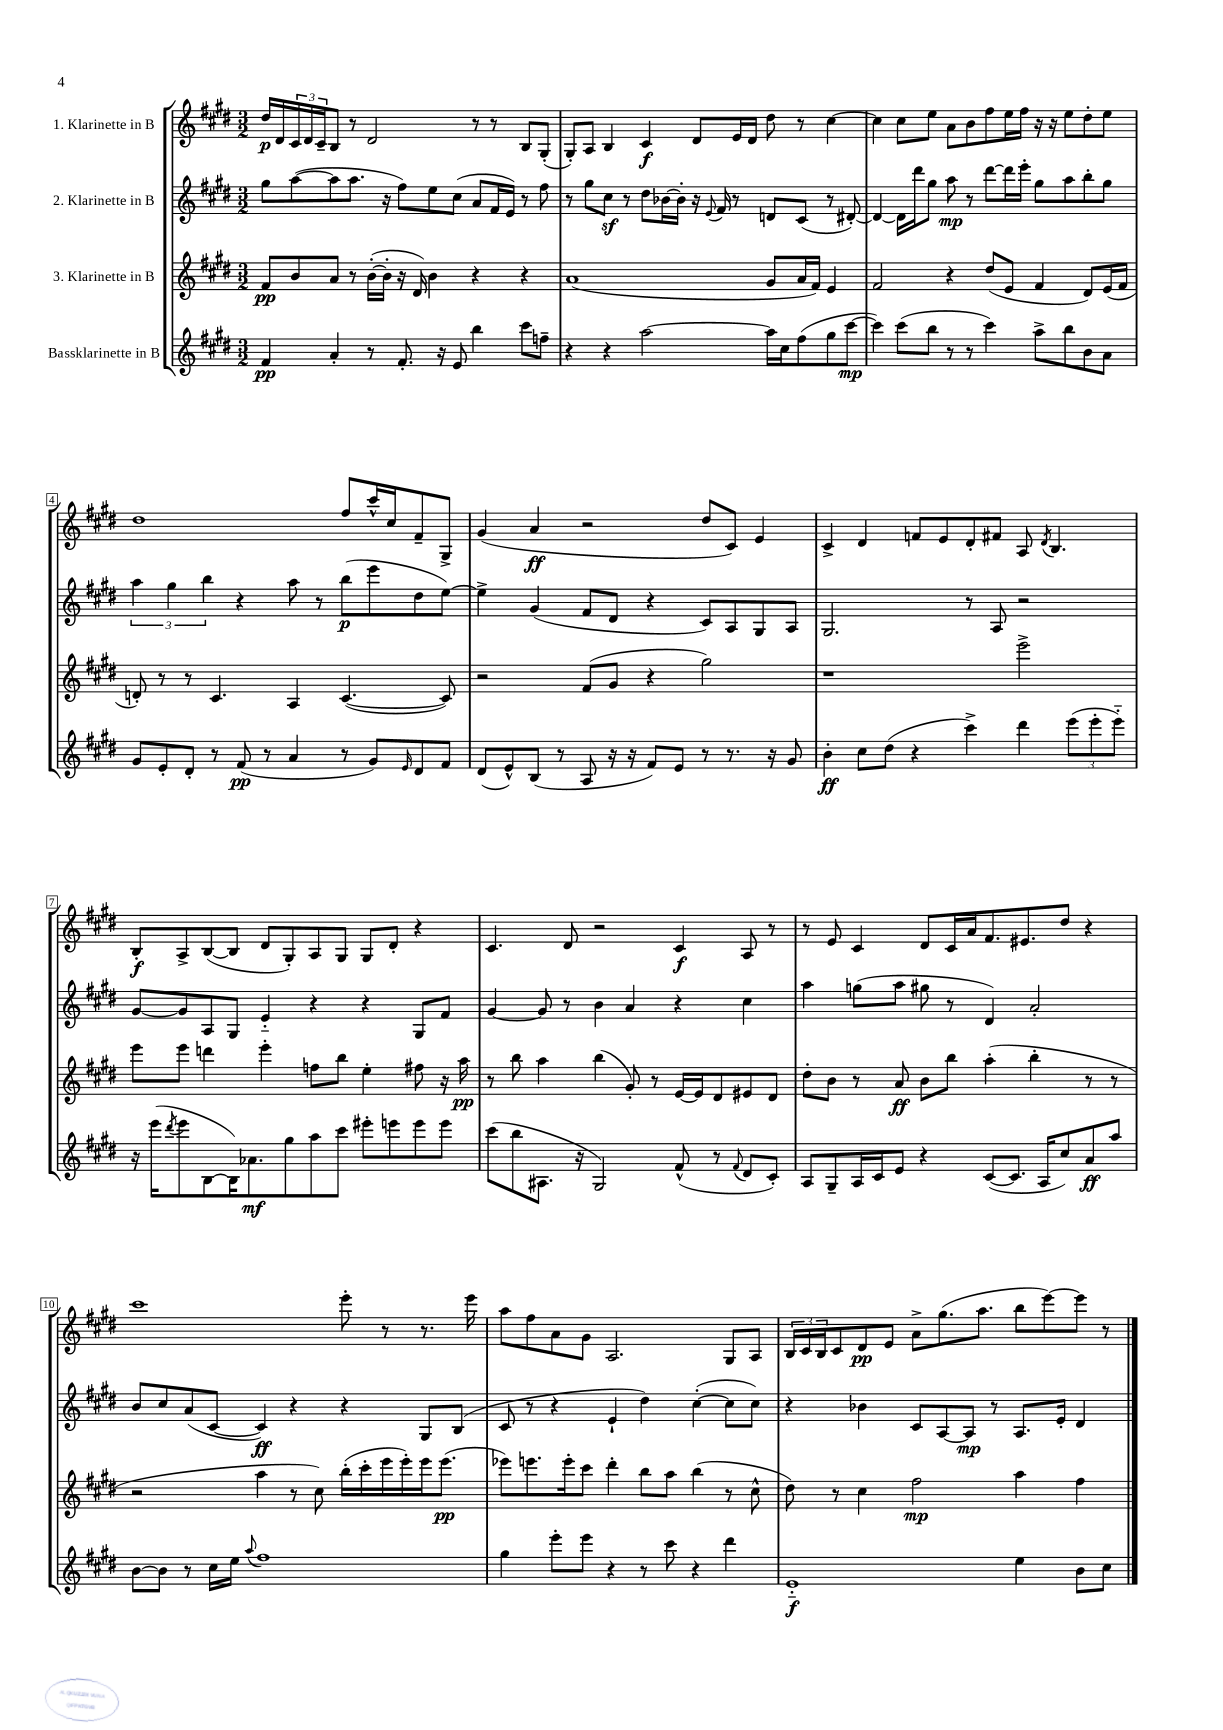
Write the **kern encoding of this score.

**kern	**kern	**kern	**kern
*staff4	*staff3	*staff2	*staff1
*clefG2	*clefG2	*clefG2	*clefG2
*k[f#c#g#d#]	*k[f#c#g#d#]	*k[f#c#g#d#]	*k[f#c#g#d#]
*M3/2	*M3/2	*M3/2	*M3/2
4f#/	8f#/L	8gg#\L	16dd#/LL
.	.	.	16d#/
.	8b/	([8aa\	24c#/
.	.	.	24d#/
.	.	.	24c#~/J
4a'/	8a/J	8aa\]	8B/J
.	8r	8.aa\J	8r
8r	([16b'\LL	.	2d#/
.	16b'\]JJ	16r	.
8.f#'/	16r	8ff#\L)	.
.	16d#/)	.	.
.	4b\	8ee\	.
16r	.	.	.
8e/	.	(8cc#\J	.
4bb\	4r	8a/L	8r
.	.	16f#/L	8r
.	.	16e/JJ)	.
8ccc#\L	4r	8r	8B/L
8ff~\J	.	8ff#\	(8G#'/J
=	=	=	=
4r	(1a	8r	8G#'/L)
.	.	8gg#\L	8A/J
4r	.	8cc#\J	4B/
.	.	8r	.
[2aa\	.	8dd#\L	4c#/
.	.	[16b-\L	.
.	.	16b-'\]JJ	.
.	.	16r	8d#/L
.	.	8qqe/	.
.	.	16f#/	.
.	.	8r	16e/L
.	.	.	16d#/JJ
16aa\]LL	8g#/L	8d/L	8dd#\
16cc#\J	.	.	.
(8ff#\	16a/L	(8c#/J	8r
.	16f#/JJ)	.	.
8gg#\	4e/	8r	[4cc#\
[8ccc#\J	.	[8d#'/)	.
=	=	=	=
4ccc#\])	2f#/	4d#/_	4cc#\]
(8ccc#\L	.	16d#\]LL	8cc#\L
.	.	16ddd#\J	.
8bb\J	.	8gg#\J	8ee\J
8r	4r	8aa\	8a\L
8r	.	8r	8b\
4ccc#\)	(8dd#/L	[8ddd#\L	8ff#\
.	8e/J	16ddd#\]L	16ee\L
.	.	16eee'\JJ	16ff#\JJ
8aa^\L	4f#/	8gg#\L	16r
.	.	.	16r
8bb\	.	8aa\	8ee\L
8b\	8d#/L)	8bb'\	8dd#'\
8a\J	(16e/L	8gg#\J	8ee\J
.	16f#/JJ	.	.
=	=	=	=
8g#/L	8d'/)	6aa\	1dd#
8e'/	8r	.	.
.	.	6gg#\	.
8d#'/J	8r	.	.
.	.	6bb\	.
8r	4.c#/	.	.
(8f#/	.	4r	.
8r	.	.	.
4a/	4A/	8aa\	.
.	.	8r	.
8r	([4.c#/	(8bb\L	8ff#/L
8g#/L)	.	8eee\	16ccc#^^/L
.	.	.	16cc#/J
16qqe/	.	.	.
8d#/	.	8dd#\	8f#~/
8f#/J	8c#/])	[8ee\J)	8G#^/J
=	=	=	=
(8d#/L	2r	4ee^\]	(4g#/
8e^^/)	.	.	.
(8B/J	.	(4g#/	4a/
8r	.	.	.
8A/	(8f#/L	8f#/L	2r
16r	8g#/J	8d#/J	.
16r	.	.	.
8f#/L)	4r	4r	.
8e/J	.	.	.
8r	2gg#\)	8c#/L)	8dd#/L
8.r	.	8A/	8c#/J)
.	.	8G#/	4e/
16r	.	.	.
8g#/	.	8A/J	.
=	=	=	=
4b'\	1r	2.G#/	4c#^/
8cc#\L	.	.	4d#/
(8dd#\J	.	.	.
4r	.	.	8f/L
.	.	.	8e/
4ccc#^\)	.	8r	8d#'/
.	.	8A/	8f#/J
4ddd#\	2eee^\	2r	8A/
.	.	.	8qd#/
.	.	.	4.B/
(12eee\L	.	.	.
12eee'\	.	.	.
12eee'~\J)	.	.	.
=	=	=	=
16r	8eee\L	[8g#/L	8B'/L
(16eee\LK	.	.	.
8qddd#/	.	.	.
8eee\	8eee\J	8g#/]	8A^/
[8B\	4ddd\	8A/	([8B/
16B\]K)	.	8G#/J	8B/]J
8.a-\	.	.	.
.	4eee'\	4e'~/	8d#/L
8gg#\	.	.	8G#'/)
8aa\	8ff\L	4r	8A/
8ccc#\J	8bb\J	.	8G#/J
8eee#'\L	4ee'\	4r	8G#/L
8eee\	.	.	8d#'/J
8eee\	8ff#\	8G#/L	4r
8eee\J	16r	8f#/J	.
.	16aa\	.	.
=	=	=	=
(8ccc#\L	8r	[4g#/	4.c#/
8bb\	8bb\	.	.
8.A#\J	4aa\	8g#/]	.
.	.	8r	8d#/
16r	.	.	.
2G#/)	(4bb\	4b\	2r
.	8g#'/)	4a/	.
.	8r	.	.
(8f#^^/	[16e/LL	4r	4c#/
.	16e/]J	.	.
8r	8d#/	.	.
8qqf#/	.	.	.
8d#/L	8e#/	4cc#\	8A/
8c#'/J)	8d#/J	.	8r
=	=	=	=
8A/L	8dd#'\L	4aa\	8r
8G#~/	8b\J	.	8e/
16A/L	8r	(8gg\L	4c#/
16c#/J	.	.	.
8e/J	8a/	8aa\J	.
4r	8b\L	8gg#\	8d#/L
.	8bb\J	8r	16c#/L
.	.	.	16a/J
([8c#/L	(4aa'\	4d#/)	8.f#/
8.c#/]J	.	.	.
.	.	.	8.e#/
.	4bb'\	2a'/	.
16A/LK	.	.	.
8cc#/)	.	.	8dd#/J
8a/	8r	.	4r
8aa/J	8r	.	.
=	=	=	=
[8b\L	2r	8b/L	1ccc#
8b\]J	.	8cc#/	.
8r	.	(8a/	.
16cc#\LL	.	[8c#/J	.
16ee\JJ	.	.	.
8qqaa/	.	.	.
1ff#	4aa\	4c#/])	.
.	8r	4r	.
.	8cc#\)	.	.
.	(16bb'\LL	4r	8eee'\
.	16ccc#'\	.	.
.	16eee\	.	8r
.	16eee'\)	.	.
.	16eee\J	8G#/L	8.r
.	(8.eee\J	.	.
.	.	(8B/J	.
.	.	.	16eee\
=	=	=	=
4gg#\	8eee-\L)	8c#/	8aa\L
.	8.eee\	8r	8ff#\
8eee'\L	.	4r	8a\
.	16eee'\k	.	.
8eee\J	8ccc#\J	.	8g#\J
4r	4ddd#'\	4e`/	2.A/
8r	8bb\L	4dd#\)	.
8ccc#\	8aa\J	.	.
4r	(4bb\	([4cc#'\	.
4ddd#\	8r	8cc#\]L	8G#/L
.	8cc#^^\	8cc#\J)	8A/J
=	=	=	=
1e'~	8dd#\)	4r	24B/LL
.	.	.	24c#/
.	.	.	24B/J
.	8r	.	8c#/
.	4cc#\	4b-\	8d#/
.	.	.	8e/J
.	2ff#\	8c#/L	8a^\L
.	.	[8A/	(8.gg#\
.	.	8A/]J	.
.	.	.	8.aa\J
.	.	8r	.
4ee\	4aa\	8.A/L	8bb\L
.	.	.	[8eee\)
.	.	16e'/Jk	.
8b\L	4ff#\	4d#/	8eee\]J
8cc#\J	.	.	8r
==	==	==	==
*-	*-	*-	*-
